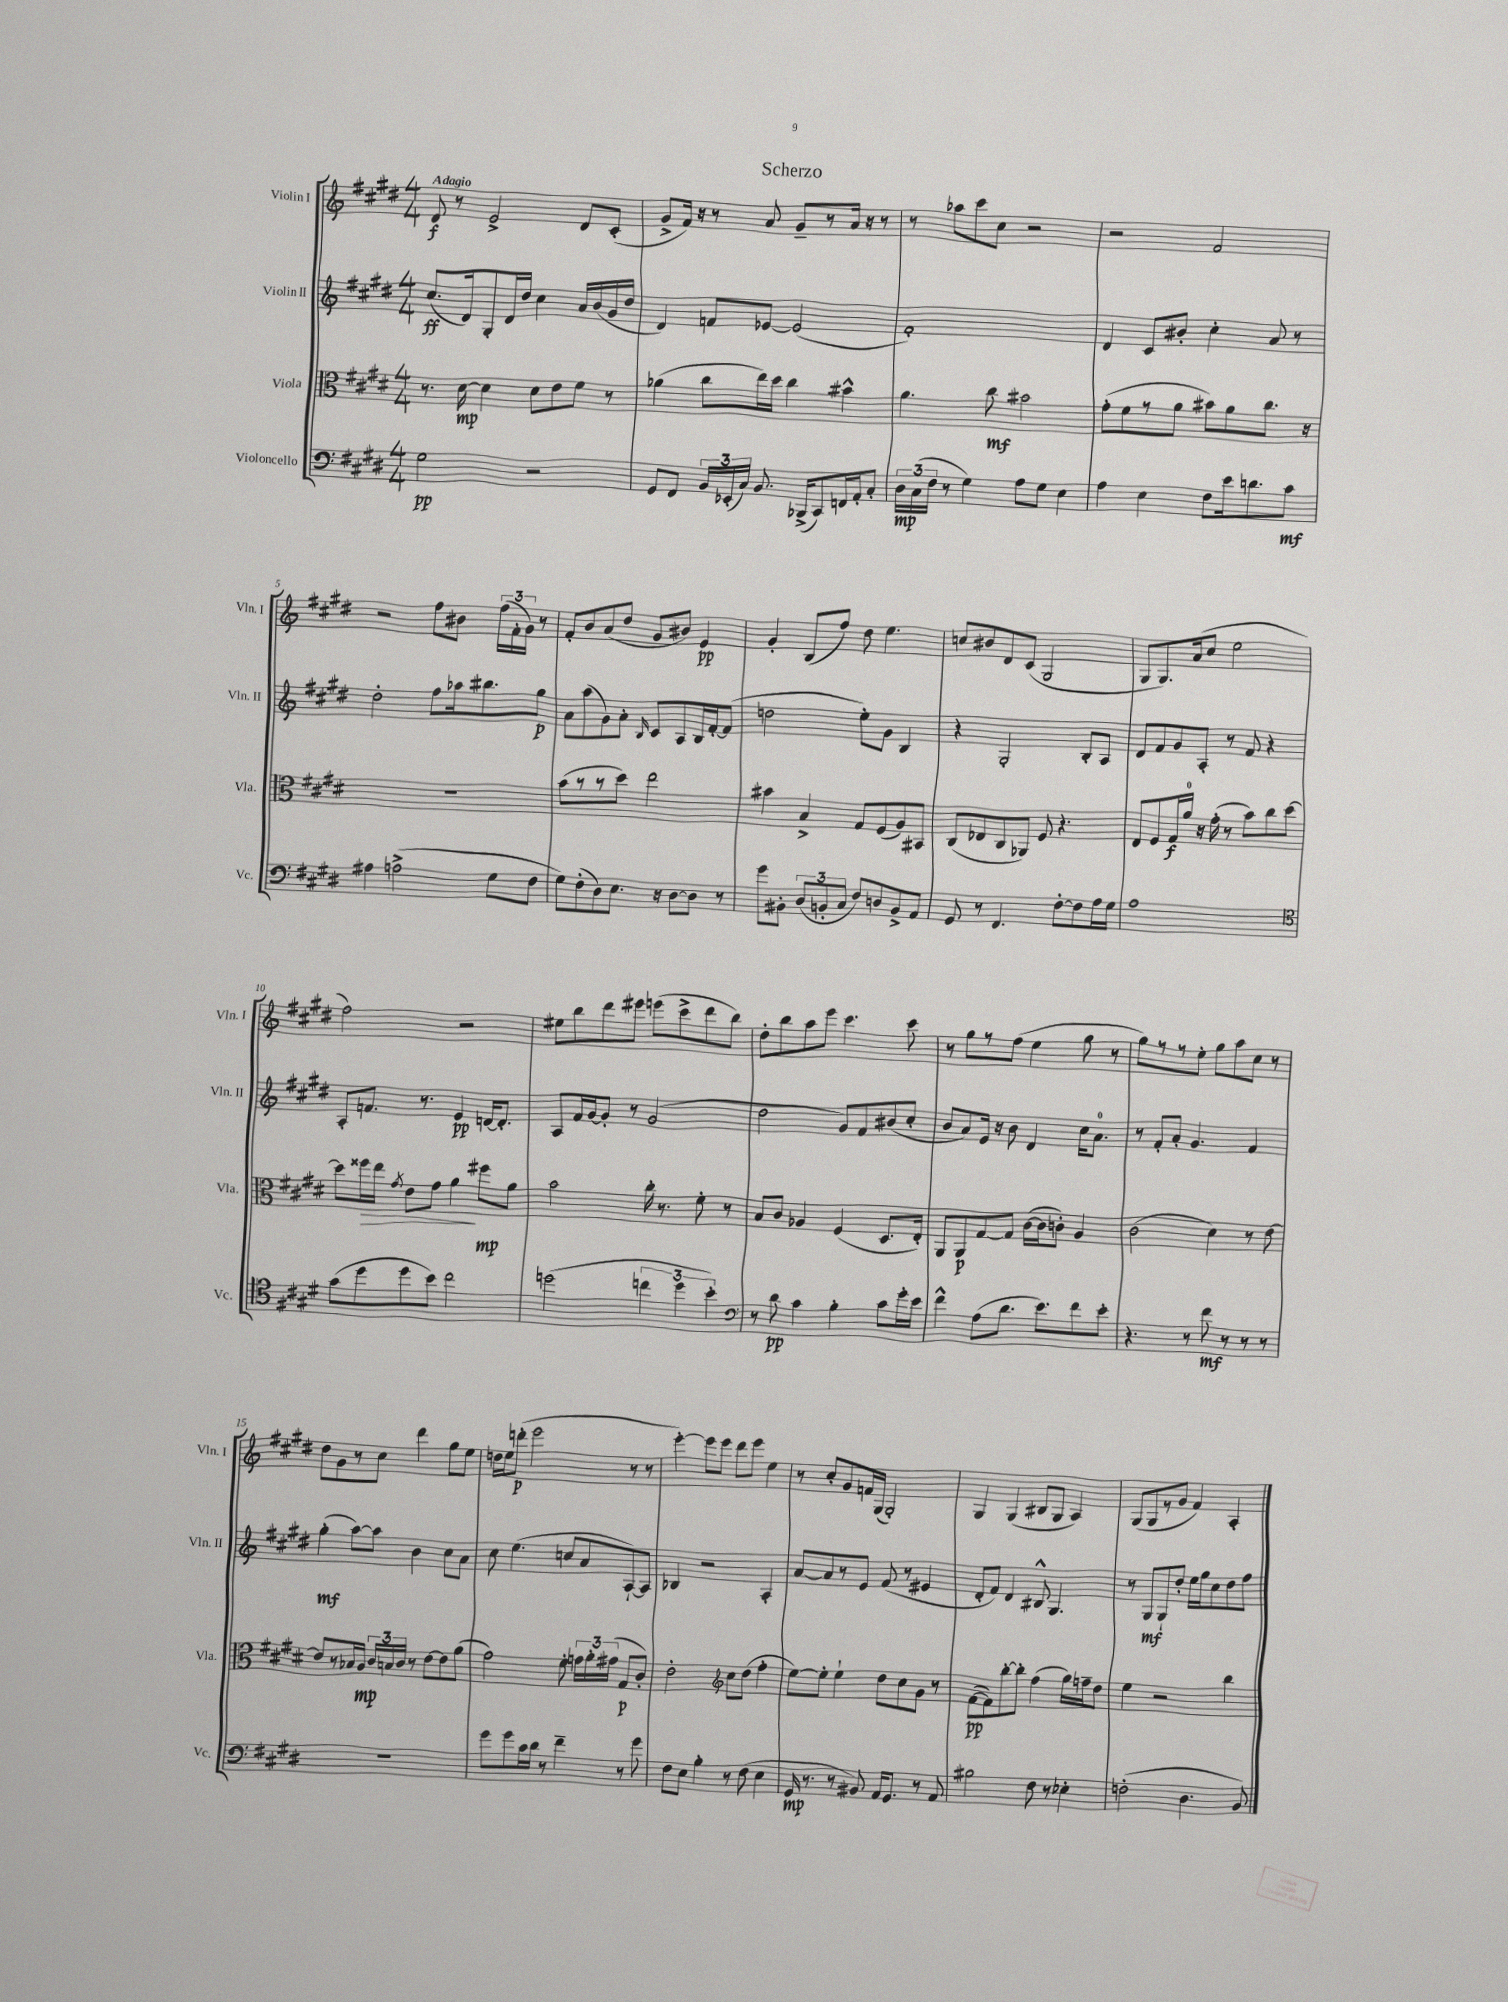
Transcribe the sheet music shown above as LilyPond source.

\header { title = "Scherzo" }
<<
\new StaffGroup <<
\new Staff = "s0" \with { instrumentName = "Violin I" shortInstrumentName = "Vln. I" } {
    \clef treble \key e \major \numericTimeSignature \time 4/4 \tempo "Adagio"
    \autoBeamOff dis'8\f r8 e'2-> dis'8[ cis'8]-.( |
    gis'8[-> fis'16]) r16 r8 a'8 gis'8[-- r8 a'16] r16 r8 |
    r8 aes''8[ cis'''8 cis''8] r2 |
    r2 fis'2 |
    r2 fis''8[ bis'8] \tuplet 3/2 { fis''16[( fis'16-. gis'16]) } r8 |
    fis'8[-. b'8 a'8( dis''8] gis'8[ bis'8]) e'4\pp |
    gis'4-. b8[( fis''8]) dis''8 e''4. |
    c''8[ bis'8 dis'8 cis'8]( gis2 |
    gis8[ gis8.) a'16( cis''8] e''2 |
    fis''2) r2 |
    eis''8[ b''8 dis'''8 eis'''8] e'''8[( cis'''8-> dis'''8 b''8]) |
    dis''8[-. b''8 a''8 e'''8] cis'''4. cis'''8 |
    r8 gis''8[ r8 fis''8]( e''4 gis''8 r8 |
    gis''8[) r8 r8 e''8]-. gis''8[ a''8 cis''8] r8 |
    dis''8[ gis'8 r8 cis''8] dis'''4 gis''8[ e''8] |
    d''16[ e''16 d'''8]-.\p( e'''2 r8 r8 |
    e'''4~-.) e'''8[ e'''8] dis'''8[ e'''8] e''4 |
    r8 cis''8[-. gis'8 f'16 gis16]( gis2-.) |
    gis4 gis4( bis8[ gis8] a4) |
    gis8[( gis8 r8 gis'8] fis'4) a4-. \bar "|." |
}
\new Staff = "s1" \with { instrumentName = "Violin II" shortInstrumentName = "Vln. II" } {
    \clef treble \key e \major \numericTimeSignature \time 4/4
    \autoBeamOff cis''8.[\ff( dis'16) gis8-. dis'16 dis''16] cis''4 a'16[ b'16( gis'16 dis''16] |
    dis'4) f'8[ ees'8]~ ees'2( |
    fis'1-.) |
    dis'4 cis'8[ bis'8]-. cis''4-. a'8 r8 |
    dis''2-. fis''8[ aes''16 bis''8. gis''8]\p |
    a'8[ a''8( gis'8) a'8]-. \grace { b16 } cis'8[ a8 b16 fis'16~-. fis'8]( |
    d''2 e''8[-.) gis'8] b4 |
    r4 gis2-. b8[-. a8] |
    dis'8[ fis'8 gis'8 a8]-. r8 fis'8 r4 |
    a8[-. f'8.] r8. e'4\pp d'16[~ d'8.]-. |
    a8[ fis'16 gis'16~ gis'8]-. r8 gis'2( |
    dis''2 gis'8[) fis'8 bis'8( cis''8]-. |
    b'8[ a'8) e'16] r16 b'8 dis'4 cis''16[ a'8.]-0 |
    r8 fis'8[-. a'8]-. gis'4. fis'4 |
    gis''4-.\mf( a''8[~) a''8] b'4 cis''8[ a'8] |
    cis''8 e''4.( c''8[ a'8 a8~-!) a8] |
    bes4 r2 a4-. |
    a'8[~ a'8 r8 e'8] fis'8( r8 eis'4 |
    dis'8[-. fis'8]) dis'4 bis8-^ gis4. |
    r8 gis8[\mf gis8-! dis''8]-. e''16[ gis''16 cis''8 dis''8 fis''8] \bar "|." |
}
\new Staff = "s2" \with { instrumentName = "Viola" shortInstrumentName = "Vla." } {
    \clef alto \key e \major \numericTimeSignature \time 4/4
    \autoBeamOff r8. dis'16~\mp dis'4 dis'8[ e'8 fis'8] r8 |
    aes'4( cis''8[ e''16) dis''16] cis''4 bis'4-^ |
    a'4. cis''8\mf bis'2 |
    gis'8[-.( fis'8 r8 a'8] bis'8[) a'8 cis''8.] r16 |
    r1 |
    b'8[( r8 r8 dis''8]) e''2 |
    bis'4 b4-> gis8[ fis8( a8) bis,8] |
    cis8[( ees8 cis8 aes,8]) fis8 r4. |
    e8[ fis8 gis16\f a'16]-0 r16 gis'16-.( r8 b'8[) cis''8 dis''8]~ |
    dis''8[ fisis''16\> e''16] \acciaccatura { gis'8 } e'8[ gis'8] a'4\! fis''8[\mp a'8] |
    b'2 cis''16-. r8. fis'8-. r8 |
    b8[ cis'8] aes4 fis4( dis8.[ e16]-.) |
    a,8[ a,8\p gis8~ gis8] cis'16[~( cis'16 c'8]-.) a4 |
    cis'2( dis'4) r8 e'8~ |
    e'8[ r8 bes16 a16]\mp \tuplet 3/2 { cis'16[ b16 cis'16] } r8 e'8[~ e'8 a'8]( |
    gis'2) fis'8-. \tuplet 3/2 { g'16[ a'16-. gis'16]( } gis8[\p cis'8]-.) |
    e'2-. \clef treble cis''8[ dis''8]( fis''4-. |
    e''8[~) e''8]-. e''4-! dis''8[ cis''8 gis'8] r8 |
    fis'8[~\pp( fis'8) b''8~-. b''8]-. fis''4( gis''16[) f''16-- dis''8] |
    e''4 r2 b''4 \bar "|." |
}
\new Staff = "s3" \with { instrumentName = "Violoncello" shortInstrumentName = "Vc." } {
    \clef bass \key e \major \numericTimeSignature \time 4/4
    \autoBeamOff gis2\pp r2 |
    gis,8[ fis,8] \tuplet 3/2 { b,16[ ees,16-.( cis16]) } b,8. bes,,16[->( cis,8) f,16 a,16-. cis8]-. |
    \tuplet 3/2 { dis16[\mp cis16( fis16] } r8 gis4) a8[ gis8] e4 |
    a4 e4 fis8[ e'16 d'8. cis'8]\mf |
    ais4 a2->( gis8[ fis8] |
    gis8[) fis8-.( dis8) e8.] r16 dis8[~ dis8] r8 |
    gis'8[ bis,8]-. \tuplet 3/2 { dis8[( b,8-. cis8] } fis8[) d8 b,8-> a,8] |
    gis,8 r8 fis,4. fis8[~-. fis8 a16 gis16] |
    a1 |
    \clef tenor gis'8[( dis''8 dis''8 b'8]) cis''2 |
    d''2( \tuplet 3/2 { c''4 d''4 b'4-.) } |
    \clef bass r8 dis'8\pp cis'4 b4-. cis'8[ gis'16-. e'16] |
    fis'4-^ a8[( dis'8.] e'8.[) fis'8 e'8]-. |
    r4. r8 fis'8\mf r8 r8 r8 |
    R1 |
    gis'8[ gis'8 cis'16 dis'16] r8 fis'4-- r8 gis'8 |
    fis8[ e8] b4-. r8 fis8( e4 |
    gis,16\mp r8. r8 bis,8) a,16[ gis,8.] r8 a,8 |
    bis2 fis8 r8 ees4-. |
    f2-.( dis4. b,8) \bar "|." |
}
>>
>>
